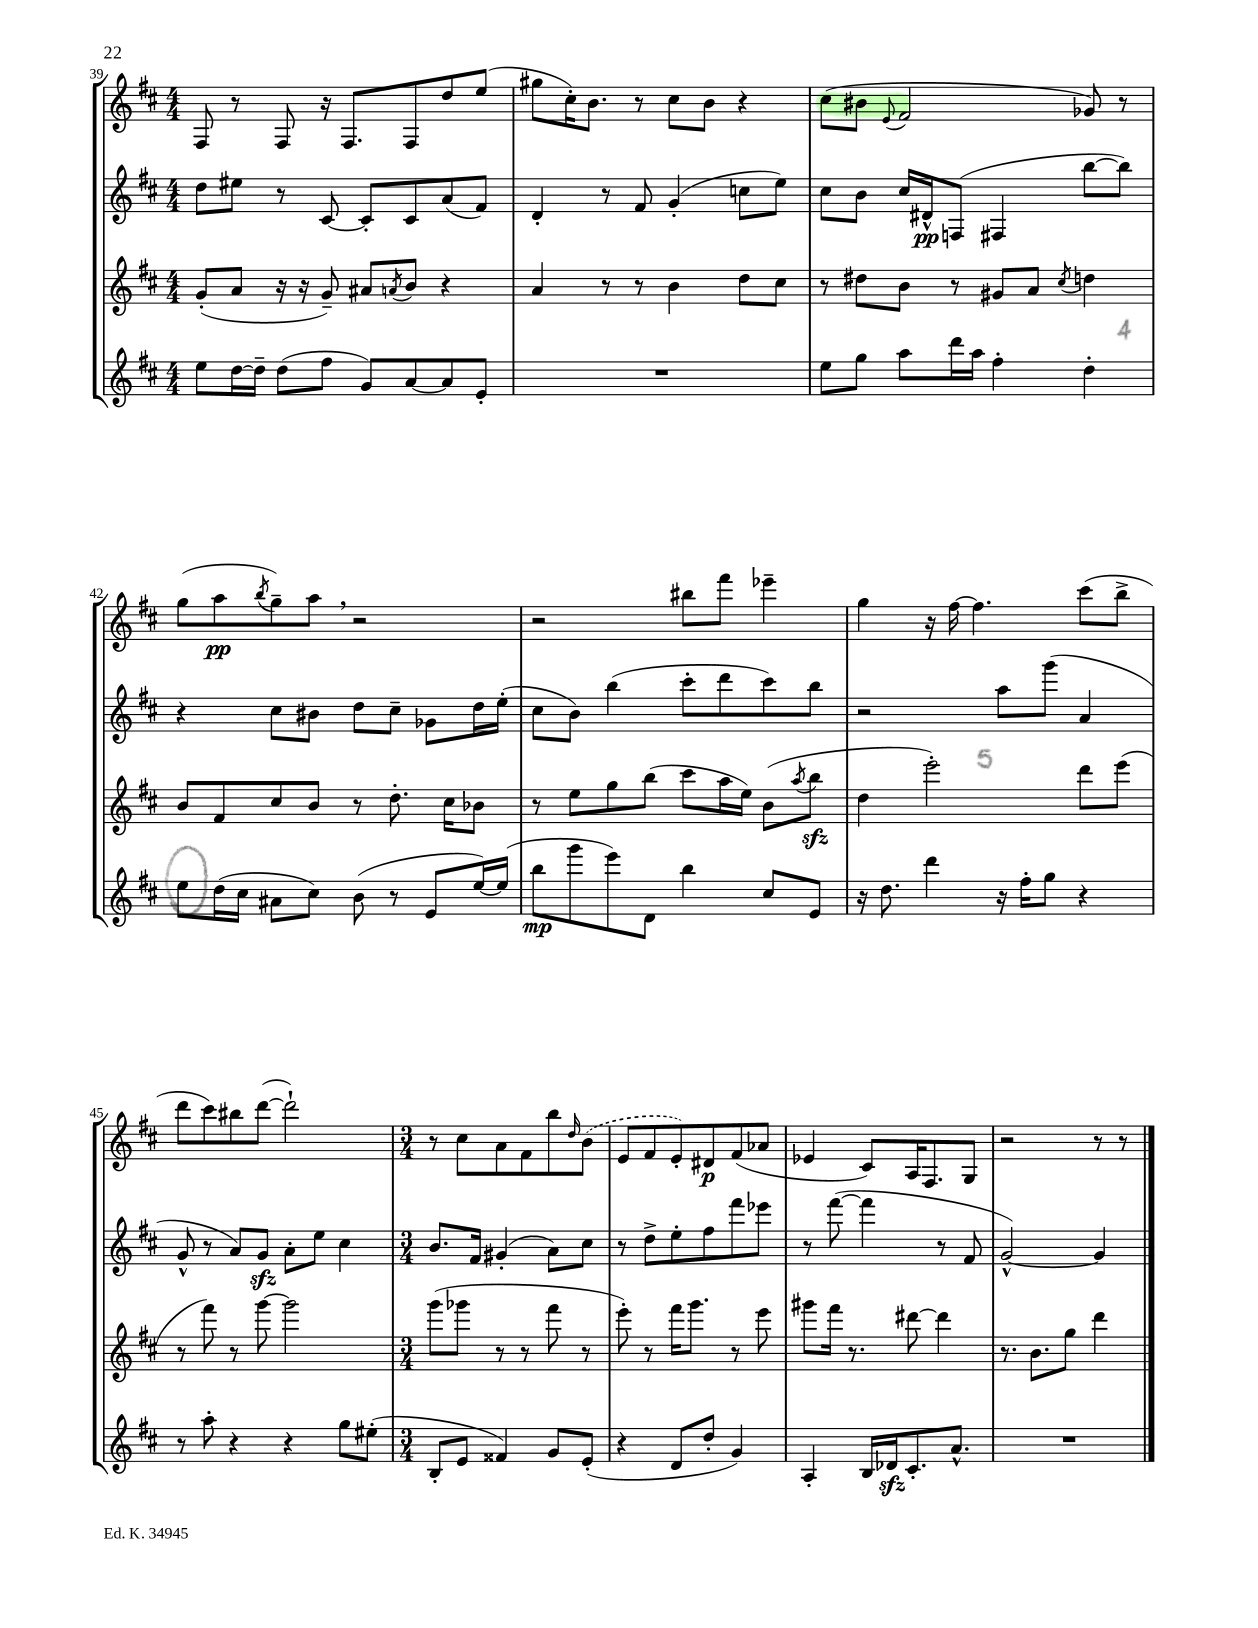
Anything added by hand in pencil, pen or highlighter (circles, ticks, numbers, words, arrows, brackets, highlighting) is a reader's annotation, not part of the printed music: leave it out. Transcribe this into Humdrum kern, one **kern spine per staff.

**kern	**kern	**kern	**kern
*staff4	*staff3	*staff2	*staff1
*clefG2	*clefG2	*clefG2	*clefG2
*k[f#c#]	*k[f#c#]	*k[f#c#]	*k[f#c#]
*M4/4	*M4/4	*M4/4	*M4/4
8ee\L	(8g'/L	8dd\L	8F#/
[16dd\L	8a/J	8ee#\J	8r
16dd~\]JJ	.	.	.
(8dd\L	16r	8r	8F#/
.	16r	.	.
8ff#\J	8g~/)	[8c#/	16r
.	.	.	8.F#/L
8g/L)	8a#/L	8c#'/]L	.
.	8qa/	.	.
[8a/	8b/J	8c#/	8F#/
8a/]	4r	(8a/	8dd/
8e'/J	.	8f#/J)	(8ee/J
=	=	=	=
1r	4a/	4d'/	8gg#\L
.	.	.	16cc#'\K)
.	.	.	8.b\J
.	8r	8r	.
.	8r	8f#/	8r
.	4b\	(4g'/	8cc#\L
.	.	.	8b\J
.	8dd\L	8cc\L	4r
.	8cc#\J	8ee\J)	.
=	=	=	=
8ee\L	8r	8cc#\L	(8cc#\L
8gg\J	8dd#\L	8b\J	8b#\J
.	.	.	8qqe/
8aa\L	8b\J	16cc#/LL	2f#/
.	.	16d#^^/J	.
16ddd\L	8r	(8F/J	.
16aa\JJ	.	.	.
4ff#'\	8g#/L	4F#/	.
.	8a/J	.	.
.	8qcc#/	.	.
4dd'\	4dd\	[8bb\L	8g-/)
.	.	8bb\]J)	8r
=	=	=	=
8ee\L	8b/L	4r	(8gg\L
(16dd\L	8f#/	.	8aa\
16cc#\JJ	.	.	.
.	.	.	8qbb/
8a#\L	8cc#/	8cc#\L	8gg~\)
8cc#\J)	8b/J	8b#\J	8aa\J
(8b\	8r	8dd\L	2r
8r	8.dd'\	8cc#~\J	.
8e/L	.	8g-\L	.
.	16cc#\LK	.	.
[16ee/L)	8b-\J	16dd\L	.
(16ee/]JJ	.	(16ee'\JJ	.
=	=	=	=
8bb\L	8r	8cc#\L	2r
8ggg\	8ee\L	8b\J)	.
8eee\)	8gg\	(4bb\	.
8d\J	(8bb\J	.	.
4bb\	8ccc#\L	8ccc#'\L	8bb#\L
.	16aa\L	8ddd\	8fff#\J
.	16ee\JJ)	.	.
8cc#/L	(8b\L	8ccc#\)	4eee-~\
.	8qaa/	.	.
8e/J	8bb\J	8bb\J	.
=	=	=	=
16r	4dd\	2r	4gg\
8.dd\	.	.	.
4ddd\	2eee'\)	.	16r
.	.	.	[16ff#\
.	.	.	4.ff#\]
16r	.	8aa\L	.
16ff#'\LK	.	.	.
8gg\J	.	(8ggg\J	.
4r	8ddd\L	4a/	(8ccc#\L
.	(8eee\J	.	8bb^\J
=	=	=	=
8r	8r	8g^^/	8ddd\L
8aa'\	8fff#\)	8r	8ccc#\)
4r	8r	8a/L)	8bb#\
.	[8ggg\	8g/J	([8ddd\J
4r	2ggg\]	8a'\L	2ddd`\])
.	.	8ee\J	.
8gg\L	.	4cc#\	.
(8ee#'\J	.	.	.
=	=	=	=
*M3/4	*M3/4	*M3/4	*M3/4
8B'/L	(8ggg\L	8.b/L	8r
8e/J	8ggg-\J	.	8cc#\L
.	.	16f#/Jk	.
4f##/)	8r	(4g#'/	8a\
.	8r	.	8f#\
8g/L	8fff#\	8a\L)	8bb\
.	.	.	16qqdd/
(8e'/J	8r	8cc#\J	(8b\J
=	=	=	=
4r	8eee'\)	8r	8e/L
.	8r	8dd^\L	8f#/
8d/L	16fff#\LK	8ee'\	8e'/)
.	8.ggg\J	.	.
8dd'/J	.	8ff#\	8d#/
4g/)	8r	8fff#\	(8f#/
.	8eee\	8eee-\J	8a-/J
=	=	=	=
4A'/	8ggg#\L	8r	4e-/
.	16fff#\Jk	([8fff#\	.
.	8.r	.	.
16B/LL	.	4fff#\]	8c#/L)
16d-/J	.	.	.
8.c#'/	[8ddd#\	.	16A/K
.	.	.	8.F#/
.	4ddd#\]	8r	.
8.a^^/J	.	.	.
.	.	8f#/	8G/J
=	=	=	=
2.r	8.r	[2g^^/)	2r
.	8.b\L	.	.
.	8gg\J	.	.
.	4ddd\	4g/]	8r
.	.	.	8r
==	==	==	==
*-	*-	*-	*-
